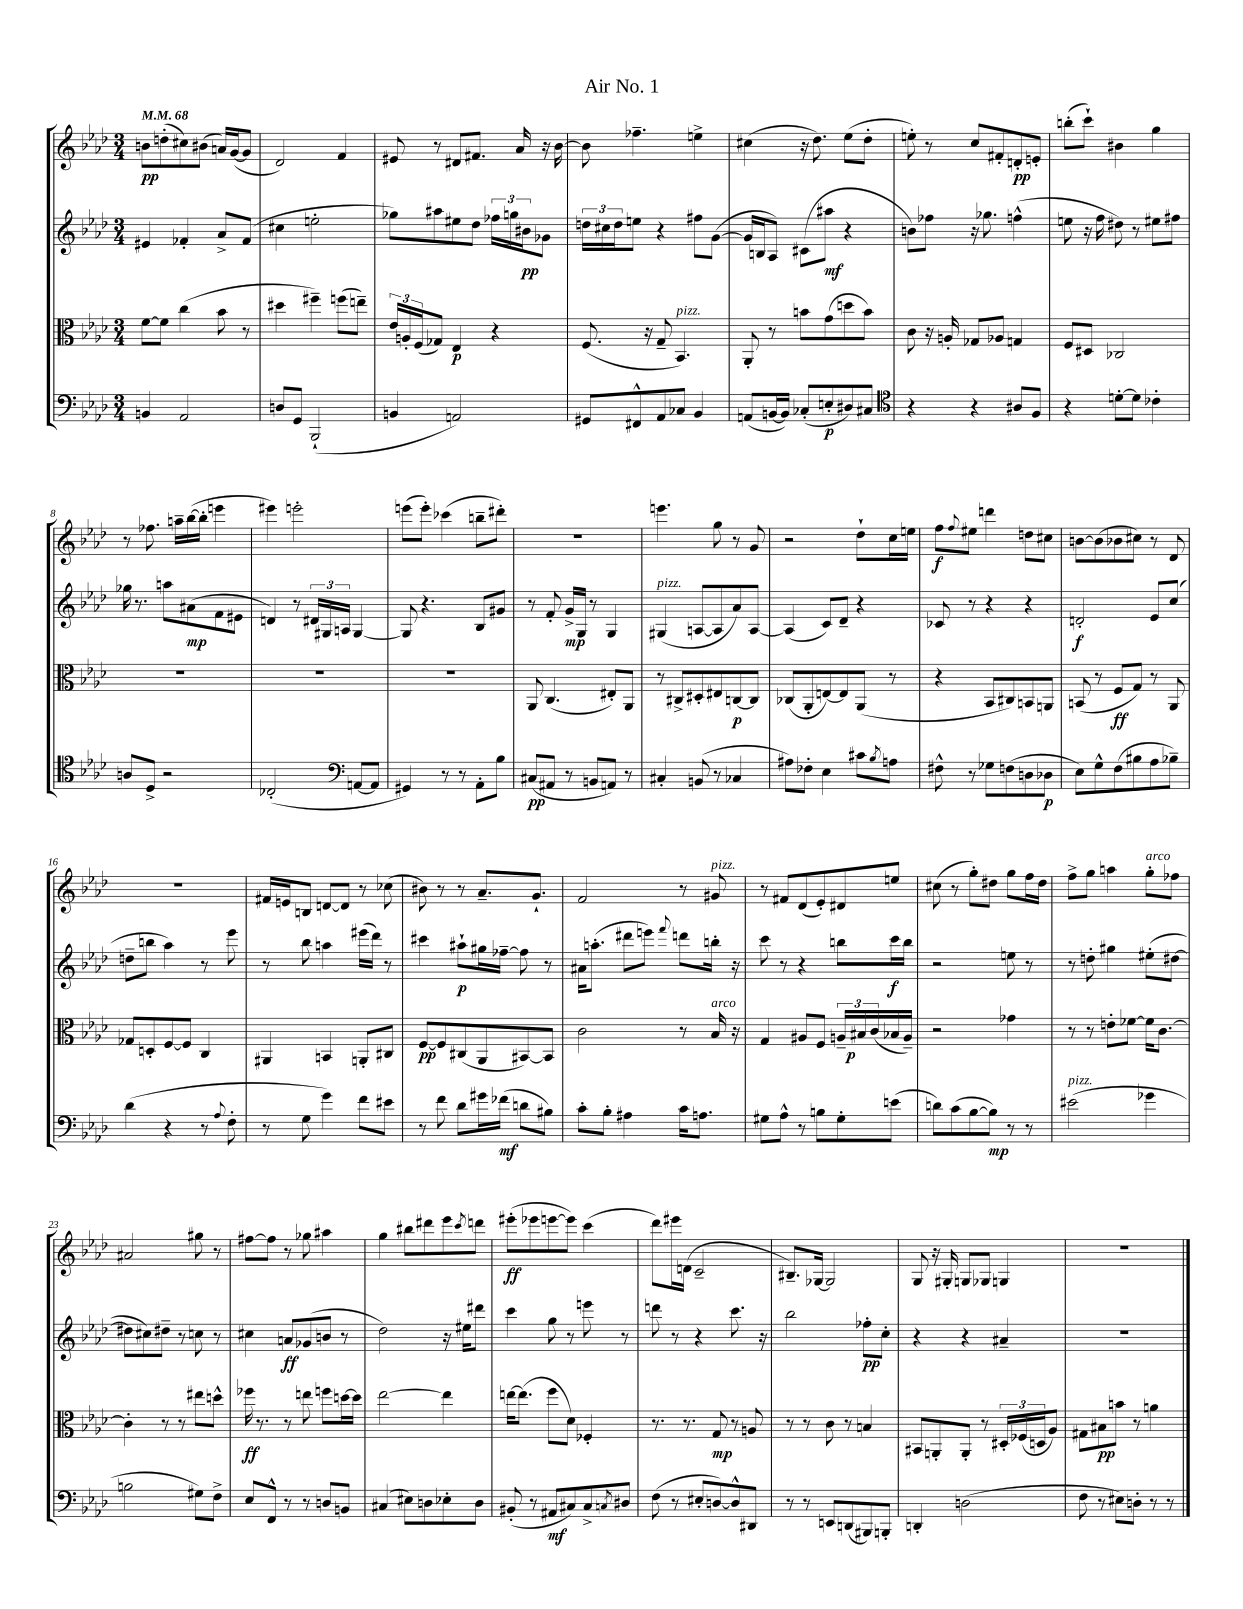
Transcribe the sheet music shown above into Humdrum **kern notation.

**kern	**kern	**kern	**kern
*staff4	*staff3	*staff2	*staff1
*clefF4	*clefC3	*clefG2	*clefG2
*k[b-e-a-d-]	*k[b-e-a-d-]	*k[b-e-a-d-]	*k[b-e-a-d-]
*M3/4	*M3/4	*M3/4	*M3/4
*MM68	*MM68	*MM68	*MM68
4BB	[8f	4e#	8b
.	8f]	.	(8dd'
2AA-	(4cc	4f-'	8cc#)
.	.	.	(8b#
.	8b-	8a-^	16a)
.	.	.	([16g
.	8r	(8f-	8g]
=	=	=	=
8D	4dd#	4cc#	2d-)
8GG	.	.	.
(2BBB-`	4ff#~)	2ee'	.
.	(8ff	.	4f
.	8ee~)	.	.
=	=	=	=
4BB	24e-	8gg-)	8e#
.	24A'	.	.
.	(24F	.	.
.	8G-)	8aa#	8r
2AA)	4E-	8ee#	8d#
.	.	8dd-	8.f#
.	4r	24ff-	.
.	.	24gg	.
.	.	.	16a-
.	.	24b#	.
.	.	8g-	16r
.	.	.	[16b-
=	=	=	=
8GG#	(8.F	24dd	8b-]
.	.	24cc#	.
.	.	24dd	.
8FF#^^	.	8ee	4.ff-~
.	16r	.	.
8AA-	8G~	4r	.
8C-	4.BB-)	.	.
4BB-	.	8ff#	4ee^
.	.	([8g	.
=	=	=	=
(8AA	8AA-'	16g]	(4cc#
.	.	16B	.
[16BB	8r	8A-)	.
16BB])	.	.	.
(8C-'	8b	(8c#	16r
.	.	.	8.dd-)
8E'	(8g	8aa#	.
8D#)	8dd	4r	(8ee-
8C#	8b)	.	8dd-'
=	=	=	=
*clefC4	*	*	*
4r	8c	8b)	8ee')
.	16r	8ff-	8r
.	16A'	.	.
4r	8G-	16r	8cc
.	.	8.gg-	.
.	8A-	.	8f#'
8A#	4G	(4ff^^	8d'
8F	.	.	8e'
=	=	=	=
4r	8F	8ee	(8bb'
.	8D#	16r	8ccc`)
.	.	16ff	.
[8d'	2C-	8dd#)	4b#
8d]	.	8r	.
4c-'	.	8ee#	4gg
.	.	8ff#	.
=	=	=	=
8A	2.r	16gg-	8r
.	.	8.r	.
8D-^	.	.	8.ff-
2r	.	8aa	.
.	.	.	16aa~
.	.	(8a#	([16bb-
.	.	.	16bb-']
.	.	8f	4eee
.	.	8e#	.
=	=	=	=
(2C-'	2.r	4d)	4eee#)
.	.	8r	2eee'
.	.	24d#	.
.	.	24G#	.
.	.	24A	.
*clefF4	*	*	*
[8AA	.	[4G#	.
8AA]	.	.	.
=	=	=	=
4GG#)	2.r	8G#]	(8eee
.	.	4.r	8eee')
8r	.	.	(4ccc-
8r	.	.	.
8AA-'	.	8B-	8bb~
8B-	.	8g#	8ddd#')
=	=	=	=
(8C#	8AA-	8r	2.r
8AA#	(4.C	8f'	.
8r	.	16g^	.
.	.	16G	.
8BB	.	8r	.
8AA)	8E#')	4G	.
8r	8AA-	.	.
=	=	=	=
4C#'	8r	(4G#	4.eee
.	8C#^	.	.
(8BB	8D#'	[8A	.
8r	8E#	8A]	8gg
4C-	[8C	8a-)	8r
.	8C]	[8A	8g
=	=	=	=
8A#)	(8C-	(4A]	2r
8F-'	8AA-'	.	.
4E-	[8E)	8c)	.
.	8E]	8d-~	.
8c#	(8AA-	4r	8dd-`
8qB-	.	.	.
8A	8r	.	16cc
.	.	.	16ee
=	=	=	=
8F#^^	4r	8c-	8ff
.	.	.	8qqff
8r	.	8r	8ee#
8G-	8BB-	4r	4ddd
(8F	8C#)	.	.
8D	8BB	4r	8dd
8D-	8AA	.	8cc#
=	=	=	=
8E-)	(8BB	2d'	[8b
8G^^	8r	.	(8b]
(8F	8F	.	8b-
8B#	8G)	.	8cc#)
8A-	8r	8e-	8r
8B-~)	8AA-	(8cc	8d-
=	=	=	=
(4d-	8G-	8dd~	2.r
.	8D'	8bb	.
4r	[8F	4aa-)	.
.	8F]	.	.
8r	4C	8r	.
8qqA-	.	.	.
8F'	.	8eee-	.
=	=	=	=
8r	4AA#	8r	16f#
.	.	.	16e
8G	.	8bb-	8B
4g)	4BB	4aa	[8d
.	.	.	8d]
8f	8AA'	(16eee#	8r
.	.	16ddd-)	.
8e#	8C#	8r	(8cc-
=	=	=	=
8r	[8F	4ccc#	8b#)
8f	8F]	.	8r
8d-	(8C#	8aa#`	8r
16g#	8AA-	16gg#	8.a-~
(16f-	.	[16ff-~	.
8d	[8BB#)	8ff-]	.
.	.	.	8.g`
8B#)	8BB#]	8r	.
=	=	=	=
8c'	2c	16a#	2f
.	.	(8.aa'	.
8B-'	.	.	.
4A#	.	8ddd#	.
.	.	8eee)	.
.	.	8qqfff	.
16c	8r	8ddd	8r
8.A	.	.	.
.	16B-	16bb'	8g#
.	16r	16r	.
=	=	=	=
8G#	4G	8ccc	8r
8A-^^	.	8r	8f#
8r	8A#	4r	(8d-
8B	8F	.	8e-')
8G#'	24A~	8bb	8d#
.	24B#	.	.
.	(24c	.	.
(8e	16B-	16ccc	8ee
.	16A~)	16bb	.
=	=	=	=
8d)	2r	2r	(8cc#
(8c	.	.	8r
[8B-	.	.	8gg')
8B-])	.	.	8dd#
8r	4g-	8ee	8gg
8r	.	8r	16ff
.	.	.	16dd#
=	=	=	=
(2e#	8r	8r	8ff^
.	8r	8dd'	8gg
.	8e'	4gg#	4aa
.	[8f-	.	.
4g-	16f-]	(8ee#'	8gg'
.	[8.c	.	.
.	.	[8dd#	8ff-
=	=	=	=
2B	4c']	8dd#]	2a#
.	.	8cc#)	.
.	8r	8dd#~	.
.	8r	8r	.
8G#)	8ee#	8cc	8gg#
8F^	8dd^^	8r	8r
=	=	=	=
8E-	16ff-	4cc#	[8ff#
.	8.r	.	.
8FF^^	.	.	8ff#]
8r	8r	8a	8r
8r	8ee	(8g-	8gg-
8D	8ff	8b	4aa#
8BB	[16dd	8r	.
.	16dd]	.	.
=	=	=	=
(4C#	[2ee-	2dd-)	4gg
8E#)	.	.	8bb#
8D	.	.	8ddd#
8E-'	4ee-]	16r	8eee-
.	.	16ee#	.
.	.	.	8qccc
8D	.	8ddd#	8ddd
=	=	=	=
(8BB#'	[16ee	4ccc	(8eee#'
.	(8.ee]	.	.
8r	.	.	8eee-
8AA#	8ff	8gg	[8eee
8C#)	8d-)	8r	8eee])
8C#^	4F-'	8eee	(4ccc
8qC	.	.	.
8D#	.	8r	.
=	=	=	=
(8F	8.r	8ddd	8ddd-)
8r	.	8r	16eee#
.	8.r	.	(16d
8E#'	.	4r	2c~
[8D)	8G	.	.
8D^^]	8r	8.ccc	.
8DD#	8A	.	.
.	.	16r	.
=	=	=	=
8r	8r	2bb-	8.B#~)
8r	8r	.	.
.	.	.	[16G-
8EE	8c	.	2G-]
(8DD	8r	.	.
8BBB#)	4B	8ff-'	.
8BBB'	.	8cc'	.
=	=	=	=
4DD'	8BB#	4r	8G
.	8AA'	.	16r
.	.	.	16G#'
(2D	8AA'	4r	8G
.	8r	.	8G-
.	24D#'	4a#~	4G
.	(24F-	.	.
.	24D	.	.
.	8A-)	.	.
=	=	=	=
8F	8G#	2.r	2.r
8r	8B#	.	.
8E#)	8b	.	.
8D'	8r	.	.
8r	4a	.	.
8r	.	.	.
==	==	==	==
*-	*-	*-	*-
